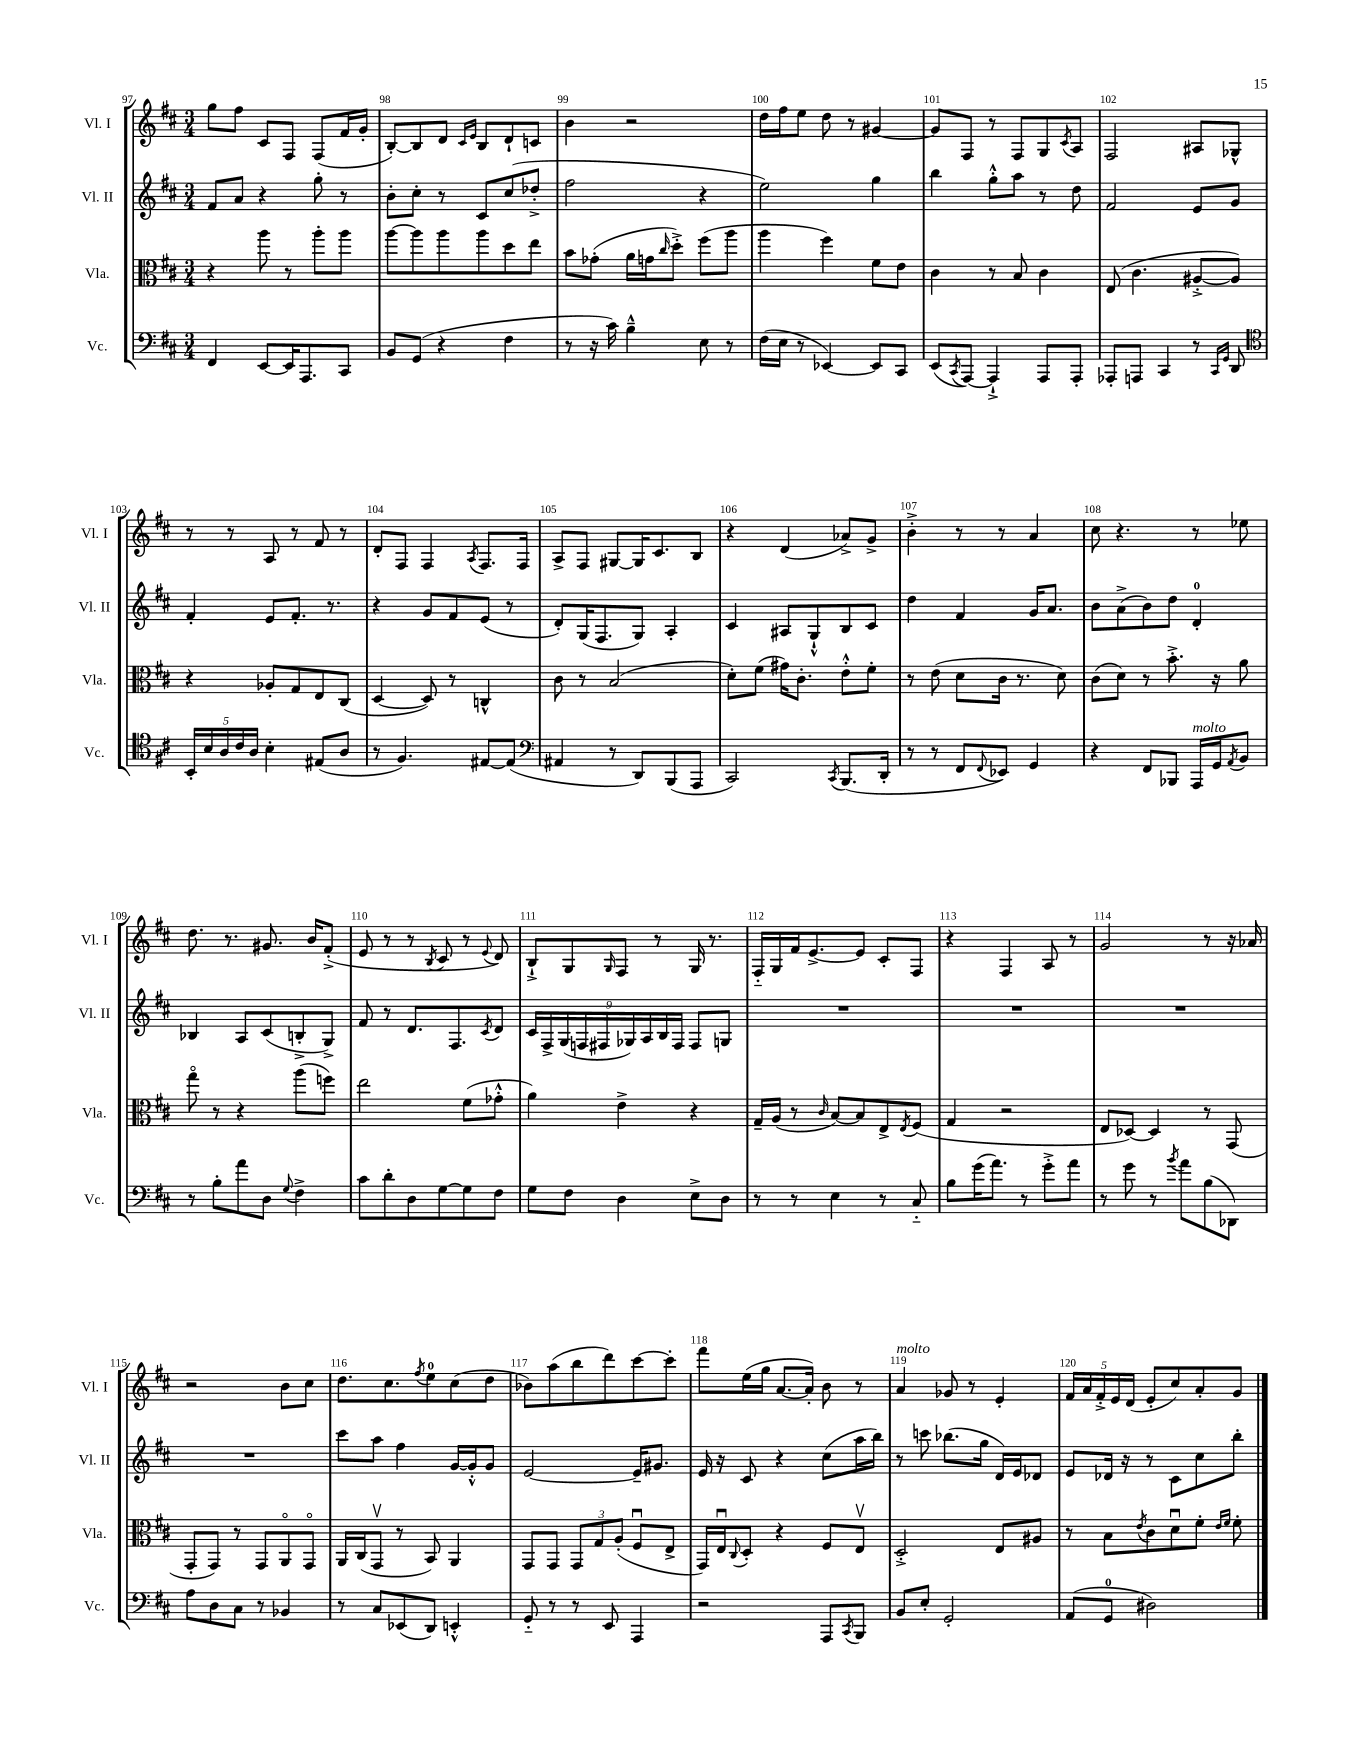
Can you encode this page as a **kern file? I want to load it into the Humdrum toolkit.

**kern	**kern	**kern	**kern
*part4	*part3	*part2	*part1
*staff4	*staff3	*staff2	*staff1
*I"Vc.	*I"Vla.	*I"Vl. II	*I"Vl. I
*I'Vc.	*I'Vla.	*I'Vl. II	*I'Vl. I
*clefF4	*clefC3	*clefG2	*clefG2
*k[f#c#]	*k[f#c#]	*k[f#c#]	*k[f#c#]
*M3/4	*M3/4	*M3/4	*M3/4
=97	=97	=97	=97
4FF#/	4r	8f#/L	8gg\L
.	.	8a/J	8ff#\J
[8EE/L	8aa\	4r	8c#/L
16EE/K]	8r	.	8F#/J
8.AAA/	.	.	.
.	8aa'\L	8gg'\	(8F#/L
8CC#/J	8aa\J	8r	16f#/L
.	.	.	16g'/JJ
=98	=98	=98	=98
8BB/L	[8aa\L	8b'\L	[8B'/L)
(8GG/J	8aa\]	8cc#'\J	8B/]
4r	8aa\	8r	8d/J
.	.	.	16qqc#/LL
.	.	.	16qqe/JJ
.	8aa\	8c#/L	8B/L
4F#\	8dd\	(8cc#/	8d`/
.	8ee\J	8dd-X'^/J	8cn/J
=99	=99	=99	=99
8r	8b\L	2ff#\	4b\
16r	(8g-X'\J	.	.
16c#\)	.	.	.
4B~^^\	16a\LL	.	2r
.	16gn\J	.	.
.	16qqcc#/	.	.
.	8dd'^\J)	.	.
8E\	(8ff#\L	4r	.
8r	8aa\J	.	.
=100	=100	=100	=100
(16F#\LL	4aa\	2ee\)	16dd\LL
16E\JJ	.	.	16ff#\J
8r	.	.	8ee\J
[4EE-X/)	4ff#\)	.	8dd\
.	.	.	8r
8EE-/L]	8f#\L	4gg\	[4g#X/
8CC#/J	8e\J	.	.
=101	=101	=101	=101
(8EE/L	4c#\	4bb\	8g#/L]
8qCC#/	.	.	.
[8AAA/J)	.	.	8F#/J
4AAA`^/]	8r	8gg'^^\L	8r
.	8B/	8aa\J	8F#/L
8AAA/L	4c#\	8r	8G/
.	.	.	8qc#/
8AAA'/J	.	8dd\	8A/J
=102	=102	=102	=102
8AAA-X'/L	(8E/	2f#/	2F#/
8AAAn/J	4.c#\	.	.
4CC#/	.	.	.
8r	[8A#X'^/L	8e/L	8A#X/L
16qqCC#/LL	.	.	.
16qqGG/JJ	.	.	.
8DD/	8A#/J])	8g/J	8G-X^^/J
!!LO:LB:g=z
=103	=103	=103	=103
*clefC4	*	*	*
20BB'/LL	4r	4f#'/	8r
20B/	.	.	.
20A/	.	.	.
.	.	.	8r
20c#/	.	.	.
20A/JJ	.	.	.
4B'\	8A-X'/L	8e/L	8A/
.	8G/	8.f#'/J	8r
(8E#X/L	8E/	.	8f#/
.	.	8.r	.
8A/J	(8C#/J	.	8r
=104	=104	=104	=104
8r	[4D/	4r	8d'/L
4.F#/)	.	.	8F#/J
.	8D/])	8g/L	4F#/
.	8r	8f#/	.
.	.	.	8qA/
[8E#X/L	4Cn^^/	(8e/J	8.F#/L
(8E#/J]	.	8r	.
.	.	.	16F#/Jk
=105	=105	=105	=105
*clefF4	*	*	*
4AA#X/	8c#\	8d'/L)	8A^/L
.	8r	(16G/K	8F#/J
.	.	8.F#/	.
8r	(2B/	.	[8G#X/L
8DD/L)	.	8G/J)	16G#/K]
.	.	.	8.c#/
(8BBB/	.	4A'/	.
8AAA/J	.	.	8B/J
=106	=106	=106	=106
2CC#/)	8d'\L)	4c#/	4r
.	(8f#\J	.	.
.	16g#X\KL)	8A#X/L	(4d/
.	8.c#'\J	.	.
.	.	8G`^^/	.
8qCC#/	.	.	.
(8.BBB/L	8e'^^\L	8B/	8a-X^/L)
.	8f#'\J	8c#/J	8g^/J
16DD'/Jk	.	.	.
=107	=107	=107	=107
8r	8r	4dd\	4b'^\
8r	(8e\	.	.
8FF#/L	8d\L	4f#/	8r
8qqFF#/	.	.	.
8EE-X/J)	16c#\Jk	.	8r
.	8.r	.	.
4GG/	.	16g/KL	4a/
.	.	8.a/J	.
.	8d\)	.	.
=108	=108	=108	=108
4r	(8c#\L	8b\L	8cc#\
.	8d\J)	(8a^\	4.r
8FF#/L	8r	8b\)	.
8BBB-X/J	8.b'^\	8dd\J	.
!LO:TX:a:i:t=molto	!	!	!
16AAA/LL	.	4d'/	8r
16GG/J	16r	.	.
8qAA/	.	.	.
8BB/J	8a\	.	8ee-X\
!!LO:LB:g=z
=109	=109	=109	=109
8r	8gg\	4B-X/	8.dd\
8B'\L	8r	.	.
.	.	.	8.r
8a\	4r	8A/L	.
8D\J	.	(8c#/	8.g#X/
8qqG/	.	.	.
4F#^\	(8aa\L	8Bn'^/	.
.	.	.	16b/KL
.	8ffn\J)	8G^/J)	(8f#'^/J
=110	=110	=110	=110
8c#\L	2ee\	8f#/	8e/
8d'\	.	8r	8r
8D\	.	8.d/L	8r
.	.	.	8qB/
[8G\	.	.	8c#/
.	.	8.F#/	.
8G\]	(8f#\L	.	8r
.	.	8qc#/	8qqe/
8F#\J	8g-X'^^\J	8d/J	8d/)
=111	=111	=111	=111
8G\L	4a\)	18c#/LL	8B`^/L
.	.	18F#^/	.
.	.	(18G/	.
8F#\J	.	.	8G/
.	.	18Fn/	.
.	.	18F#X/	.
.	.	.	16qqG/
4D\	4e^\	.	8F#/J
.	.	18G-X/)	.
.	.	18A/	.
.	.	.	8r
.	.	18B/	.
.	.	18F#/JJ	.
8E^\L	4r	8F#/L	16G/
.	.	.	8.r
8D\J	.	8Gn/J	.
=112	=112	=112	=112
8r	16G~/LL	2.r	16F#/LL
.	(16A/JJ	.	16G/
8r	8r	.	16f#/J
.	.	.	[8.e^/
.	16qqc#/	.	.
4E\	[8B/L)	.	.
.	8B/]	.	8e/J]
8r	8E^/	.	8c#'/L
.	8qE/	.	.
8C#/	(8F#/J	.	8F#/J
=113	=113	=113	=113
8B\L	4G/	2.r	4r
(16g\K	.	.	.
8.a\J)	.	.	.
.	2r	.	4F#/
8r	.	.	.
8g'^\L	.	.	8A/
8a\J	.	.	8r
=114	=114	=114	=114
8r	8E/L	2.r	2g/
8g\	[8D-X/J)	.	.
8r	4D-/]	.	.
8qb/	.	.	.
8a\L	.	.	.
(8B\	8r	.	8r
8DD-X\J)	(8GG/	.	16r
.	.	.	16a-X/
!!LO:LB:g=z
=115	=115	=115	=115
8A\L	8GG'/L	2.r	2r
8D\	8GG/J)	.	.
8C#\J	8r	.	.
8r	8GG/L	.	.
4BB-X/	8AA/	.	8b\L
.	8GG/J	.	8cc#\J
=116	=116	=116	=116
8r	16AA/LL	8ccc#\L	8.dd\L
.	(16C#/J	.	.
8C#/L	8GGv/J	8aa\J	.
.	.	.	8.cc#\
(8EE-X/	8r	4ff#\	.
.	.	.	8qff#/
8DD/J)	8BB/)	.	8ee\
4EEn'^^/	4AA/	[16g/LL	(8cc#\
.	.	16g'^^/J]	.
.	.	8g/J	8dd\J
=117	=117	=117	=117
8GG/	8GG/L	[2e/	8b-X\L)
8r	8GG/J	.	(8aa\
8r	12GG/L	.	8bb\
.	12G/	.	.
8EE/	.	.	8ddd\)
.	(12A'/J	.	.
4AAA/	8F#u/L	16e~/KL]	[8ccc#\
.	.	8.g#X/J	.
.	8E^/J	.	8ccc#'\J]
=118	=118	=118	=118
2r	16GG/LL)	16e/	8fff#\L
.	16Eu/J	16r	.
.	8qqC#/	.	.
.	8D'/J	8c#/	(16ee\L
.	.	.	16gg\JJ
.	4r	4r	[8.a/L
.	.	.	16a'/Jk])
8AAA/L	8F#/L	(8cc#\L	8b\
8qCC#/	.	.	.
8BBB/J	8Ev/J	16aa\L	8r
.	.	16bb\JJ)	.
=119	=119	=119	=119
!	!	!	!LO:TX:a:i:t=molto
8BB/L	2D'^/	8r	4a/
8E'/J	.	8cccn\	.
2GG'/	.	(8.bb-X\L	8g-X/
.	.	.	8r
.	.	16gg\Jk	.
.	8E/L	16d/LL)	4e'/
.	.	16e/J	.
.	8A#X/J	8d-X/J	.
=120	=120	=120	=120
(8AA/L	8r	8e/L	20f#/LL
.	.	.	20a/
.	.	.	20f#'^/
8GG/J	8B\L	16d-X/Jk	.
.	.	.	20e/
.	.	16r	.
.	.	.	(20d/JJ
.	8qe/	.	.
2D#X\)	8c#\	8r	8e'/L
.	8du\	8c#\L	8cc#/)
.	8f#'\J	8cc#\	8a'/
.	16qqe/LL	.	.
.	16qqf#/JJ	.	.
.	8f#'\	8bb'\J	8g/J
==	==	==	==
*-	*-	*-	*-
